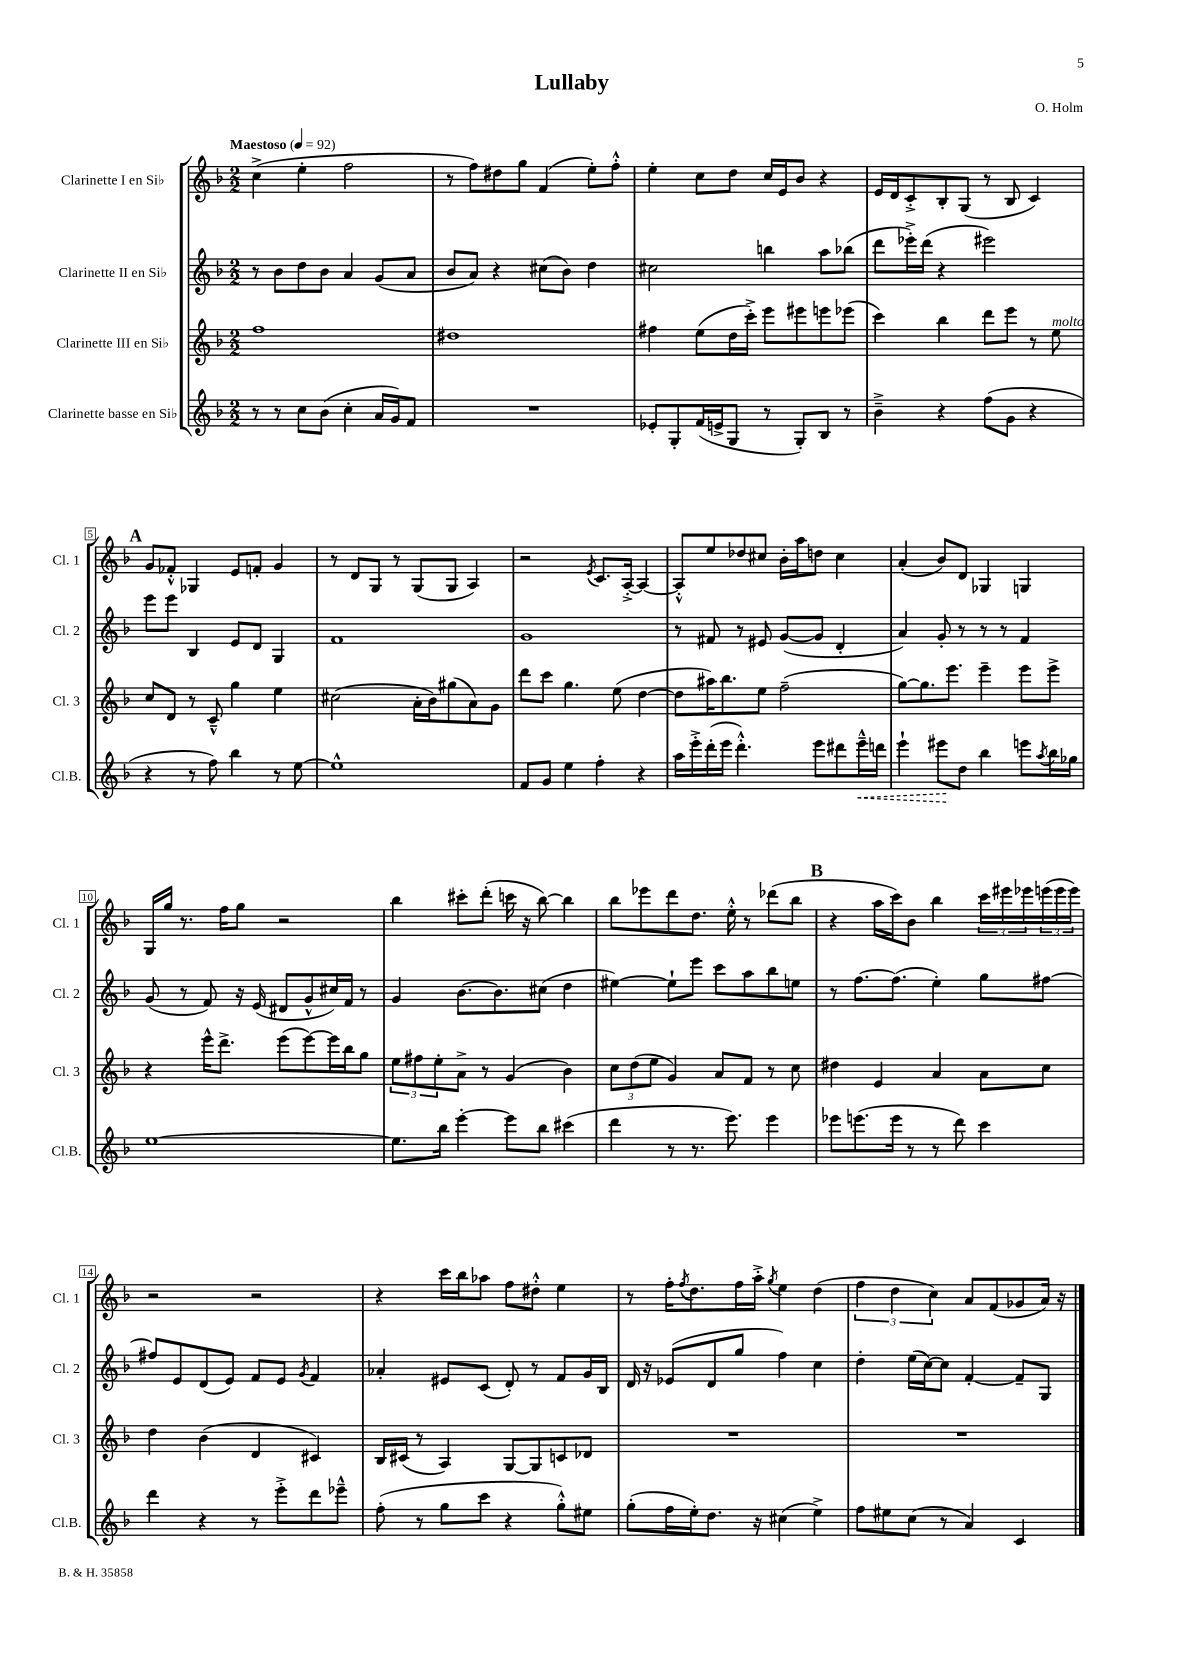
\header { title = "Lullaby" composer = "O. Holm" }
<<
\new StaffGroup <<
\new Staff = "s0" \with { instrumentName = "Clarinette I en Sib" shortInstrumentName = "Cl. 1" } {
    \clef treble \key f \major \numericTimeSignature \time 2/2 \tempo "Maestoso" 4 = 92
    c''4->( e''4-. f''2 |
    r8 f''8) dis''8 g''8 f'4( e''8-.) f''8-.-^ |
    e''4-. c''8 d''8 c''16 e'16 bes'8 r4 |
    e'16 d'16 c'8-.-> bes8-. g8( r8 bes8 c'4) |
    \mark \markup { \bold "A" } g'8 fes'8-.-^ ges4 e'8 f'8-. g'4 |
    r8 d'8 g8 r8 g8( g8 a4) |
    r2 \acciaccatura { e'8 } c'8. a16~-.-> a4~ |
    a8-.-^ e''8 des''8 cis''8 bes'16-. a''16 d''8 cis''4 |
    a'4-.( bes'8) d'8 ges4 g4 |
    g16 g''16 r8. f''16 g''8 r2 |
    bes''4 cis'''8-. d'''8-.( c'''16 r16 bes''8~) bes''4 |
    bes''8 ees'''8 d'''8 d''8. e''16-.-^ r8 des'''8( bes''8 |
    \mark \markup { \bold "B" } r4 a''16 c'''16) bes'8 bes''4 \tuplet 3/2 { c'''16 eis'''16 ees'''16 } \tuplet 3/2 { e'''16( e'''16 e'''16) } |
    r2 r2 |
    r4 c'''16 bes''16 aes''8 f''8 dis''8-.-^ e''4 |
    r8 f''16-. \acciaccatura { f''8 } d''8. f''16 a''16-.-> \acciaccatura { g''8 } e''4 d''4( |
    \tuplet 3/2 { f''4 d''4 c''4) } a'8 f'8( ges'8 a'16) r16 \bar "|." |
}
\new Staff = "s1" \with { instrumentName = "Clarinette II en Sib" shortInstrumentName = "Cl. 2" } {
    \clef treble \key f \major \numericTimeSignature \time 2/2
    r8 bes'8 d''8 bes'8 a'4 g'8( a'8 |
    bes'8 a'8) r4 cis''8( bes'8) d''4 |
    cis''2 b''4 a''8 bes''8( |
    d'''8 ees'''16-.->) d'''16( r4 eis'''2) |
    \mark \markup { \bold "A" } e'''8 e'''8 bes4 e'8 d'8 g4 |
    f'1 |
    g'1 |
    r8 fis'8 r8 eis'8 g'8~( g'8 d'4-. |
    a'4) g'8-. r8 r8 r8 f'4 |
    g'8( r8 f'8) r16 e'16( dis'8 g'8-^ cis''16) f'16 r8 |
    g'4 bes'8.~ bes'8. cis''8( d''4 |
    eis''4~) eis''8-! e'''8 c'''8 a''8 bes''8 e''8 |
    \mark \markup { \bold "B" } r8 f''8.~ f''8.( e''4-.) g''8 fis''8~ |
    fis''8 e'8 d'8( e'8) f'8 e'8 \acciaccatura { g'8 } f'4 |
    aes'4-. eis'8 c'8( d'8-.) r8 f'8 g'16 bes16 |
    d'16 r16 ees'8( d'8 g''8 f''4) c''4 |
    d''4-. e''16( c''16~) c''8 f'4~-. f'8-- g8 \bar "|." |
}
\new Staff = "s2" \with { instrumentName = "Clarinette III en Sib" shortInstrumentName = "Cl. 3" } {
    \clef treble \key f \major \numericTimeSignature \time 2/2
    f''1 |
    dis''1 |
    fis''4 e''8( d''16 c'''16-.->) e'''8 eis'''8 e'''8 ees'''8( |
    c'''4) bes''4 d'''8 e'''8 r8 e''8^\markup { \italic "molto" } |
    \mark \markup { \bold "A" } c''8 d'8 r8 c'8---^ g''4 e''4 |
    cis''2( a'16-. bes'16) gis''8( a'8) g'8 |
    d'''8 c'''8 g''4. e''8( d''4~ |
    d''8 ais''16) bes''8. e''8 f''2--( |
    g''8~) g''8. e'''8. e'''4-- e'''8 e'''8-> |
    r4 e'''16-^ d'''8.-> e'''8( e'''8~) e'''16 bes''16 g''8 |
    \tuplet 3/2 { e''8 fis''8 e''8-. } a'8-> r8 g'4( bes'4) |
    \tuplet 3/2 { c''8 d''8( e''8 } g'4) a'8 f'8 r8 c''8 |
    \mark \markup { \bold "B" } dis''4 e'4 a'4 a'8 c''8 |
    d''4 bes'4( d'4 cis'4) |
    bes16 cis'16( r8 a4) g8~ g8 c'8 des'8 |
    R1 |
    R1 \bar "|." |
}
\new Staff = "s3" \with { instrumentName = "Clarinette basse en Sib" shortInstrumentName = "Cl.B." } {
    \clef treble \key f \major \numericTimeSignature \time 2/2
    r8 r8 c''8 bes'8( c''4-. a'16 g'16) f'8 |
    R1 |
    ees'8-. g8-. f'16( e'16-> g8 r8 g8-.) bes8 r8 |
    bes'4---> r4 f''8( g'8 r4 |
    \mark \markup { \bold "A" } r4 r8 f''8) bes''4 r8 e''8~ |
    e''1-^ |
    f'8 g'8 e''4 f''4-. r4 |
    a''16 e'''16-.-> d'''16-.( e'''16 d'''4.-.-^) e'''8 dis'''8 \once \override Hairpin.style = #'dashed-line e'''16---^\< d'''16 |
    e'''4-! eis'''8\! d''8 bes''4 e'''8 \acciaccatura { a''8 } bes''16 ges''16 |
    e''1~ |
    e''8. bes''16 e'''4~-. e'''8 bes''8 cis'''4( |
    d'''4 r8 r8. e'''8.) e'''4 |
    \mark \markup { \bold "B" } ees'''8 e'''8.( e'''16 r8 r8 d'''8) c'''4 |
    d'''4 r4 r8 e'''8-.-> d'''8 ees'''8---^ |
    f''8-.( r8 g''8 c'''8 r4 g''8-.-^) eis''8 |
    g''8-.( f''16 e''16-.) d''8. r16 cis''4( e''4->) |
    f''8 eis''8 c''8( r8 a'4) c'4 \bar "|." |
}
>>
>>
\layout { \context { \Score \override BarNumber.stencil = #(make-stencil-boxer 0.1 0.3 ly:text-interface::print) } }
